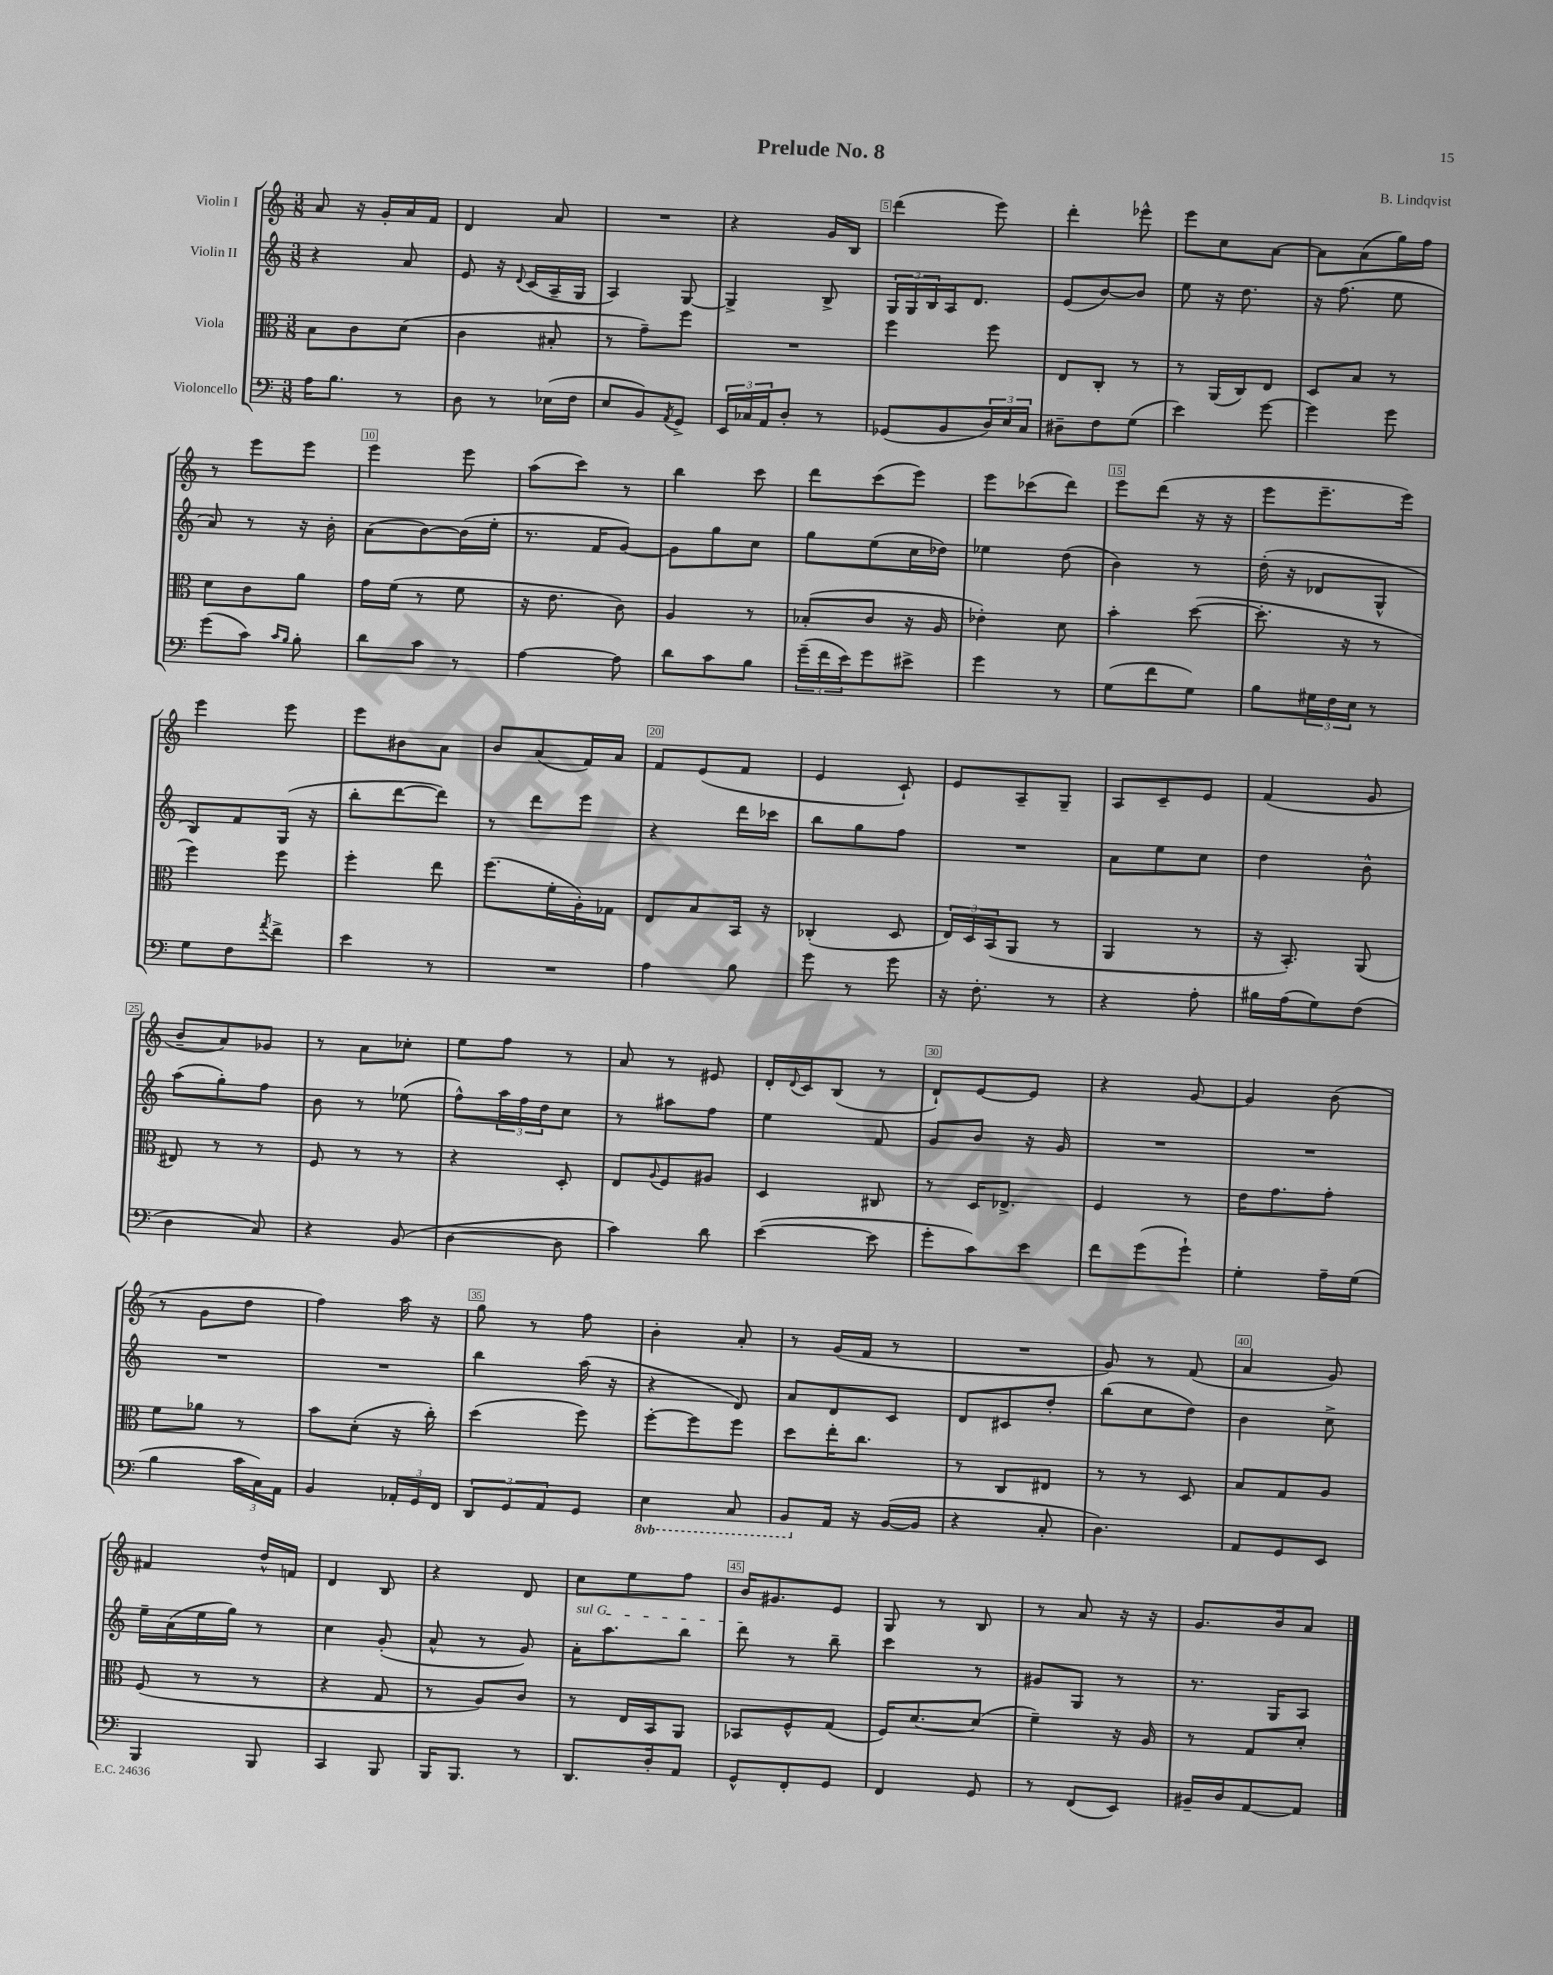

**kern	**kern	**kern	**kern
*staff4	*staff3	*staff2	*staff1
*clefF4	*clefC3	*clefG2	*clefG2
*k[]	*k[]	*k[]	*k[]
*M3/8	*M3/8	*M3/8	*M3/8
16A	8B	4r	8a
8.B	.	.	.
.	8c	.	16r
.	.	.	16g'
8r	(8d	8a	16a
.	.	.	16f
=	=	=	=
8D	4c	8e	4d
8r	.	16r	.
.	.	8qqd	.
.	.	(16c	.
(16E-	8B#'	16A~	8a
16F	.	16G	.
=	=	=	=
8E	8r	4A)	4.r
8BB)	8g~)	.	.
8qAA	.	.	.
8GG^	8ff	[8G	.
=	=	=	=
24EE	4.r	4G^]	4r
24C-	.	.	.
24AA	.	.	.
8D'	.	.	.
8r	.	8B^	16g
.	.	.	16B
=	=	=	=
(8GG-	4ff	24G	(4ddd
.	.	24G	.
.	.	24B	.
8BB	.	16A	.
.	.	8.d	.
24D)	8ff	.	8eee)
24E	.	.	.
24C	.	.	.
=	=	=	=
8D#~	8E	(8e	4ddd'
8F	8C'	[8b)	.
(8G	8r	8b]	8eee-^^
=	=	=	=
4e)	8r	8ee	8eee
.	(16AA	16r	8cc
.	16C)	8.dd	.
[8g	8E	.	[8a
=	=	=	=
4g]	8D	16r	8a]
.	.	(8.ff	.
.	8B	.	(8a
8g	8r	8ee	16gg)
.	.	.	16ff
=	=	=	=
(8g	8d	8a)	8r
8c)	8c	8r	8eee
16qqc	.	.	.
16qqB	.	.	.
8B'	8a	16r	8eee
.	.	16b'	.
=	=	=	=
8d	16g	(8a	4eee
.	(16f	.	.
8c	8r	[8b)	.
8r	8f	(16b]	8eee
.	.	16ee'	.
=	=	=	=
[4A	16r	8.r	(8aa
.	8.e	.	.
.	.	.	8ccc)
.	.	16f	.
8A]	8c)	[8g)	8r
=	=	=	=
8d	4A	8g]	4bb
8c	.	8gg	.
8B	8r	8cc	8ccc
=	=	=	=
(24g~	(8B-'	8gg	8ddd
24f	.	.	.
24e)	.	.	.
8g	8c	(8ee	(8ccc
8e#^	16r	16cc	8eee)
.	16A	16dd-)	.
=	=	=	=
4g	4e-')	4ee-	8eee
.	.	.	(8ccc-
8r	8d	(8dd	8ddd)
=	=	=	=
(8G	4b'	4b)	8eee
8f	.	.	(8ddd
8G)	([8dd	8r	16r
.	.	.	16r
=	=	=	=
8B	8.dd']	(16dd'	8eee
.	.	16r	.
24G#	.	8d-	8.eee~
24F	.	.	.
.	16r	.	.
24E	.	.	.
8r	8r	8G^^	.
.	.	.	16eee)
=	=	=	=
8G	4ff)	8B)	4eee
8F	.	8f	.
8qa	.	.	.
8f^	8ff	(16G	8eee
.	.	16r	.
=	=	=	=
4e	4ff'	8bb'	8eee
.	.	[8ddd	8b#
8r	8ee	8ddd])	8a
=	=	=	=
4.r	(8.ff	8r	8b
.	.	8ddd	(8a
.	16f'	.	.
.	16A')	8eee	16f)
.	16G-	.	16a
=	=	=	=
4A	8E	4r	8f
.	8B	.	(8e
8B	16BB	16ddd	8f
.	16r	16ccc-	.
=	=	=	=
8g	(4C-'	8bb	4e
8r	.	8gg	.
8g	8D	8ff	8c`)
=	=	=	=
16r	24E)	4.r	8e
.	24D	.	.
8.F'	.	.	.
.	(24BB	.	.
.	8AA	.	8A~
8r	8r	.	8G~
=	=	=	=
4r	4AA	8a	8A
.	.	8ee	8c~
8A'	8r	8cc	8e
=	=	=	=
16B#	16r	4dd	(4f
(16A	8.BB')	.	.
8G)	.	.	.
(8F	(8AA	8b^^	8g
=	=	=	=
4D	8E#)	(8aa	8b~
.	8r	8gg')	8a)
8C)	8r	8ff	8g-
=	=	=	=
4r	8F	8b	8r
.	8r	8r	8a
(8BB	8r	(8ee-	8cc-'
=	=	=	=
[4D	4r	8ff^^)	8ee
.	.	24aa	8ff
.	.	24ff	.
.	.	24dd	.
8D]	8D'	8cc	8r
=	=	=	=
4c)	8E	8r	8a
.	8qqA	.	.
.	8F	8aa#	8r
8d	8A#	8ff	8e#
=	=	=	=
([4e	4D	4ee	16d'
.	.	.	8qqd
.	.	.	16c
.	.	.	(8B
8e]	8C#	8f	8r
=	=	=	=
8g'	8r	8g	8d`)
8c)	16D	8b	[8e
.	8.E-^	.	.
8e	.	16r	8e]
.	.	16g	.
=	=	=	=
8f	4F	4.r	4r
(8g	.	.	.
8g`)	8r	.	[8g
=	=	=	=
4G'	16e	4.r	4g]
.	8.g	.	.
16A~	8g'	.	(8b
(16G	.	.	.
=	=	=	=
4B	8f	4.r	8r
.	8a-	.	8g
24c	8r	.	8dd
24C)	.	.	.
24AA	.	.	.
=	=	=	=
4BB	8b	4.r	4ff)
.	(8d'	.	.
24AA-'	16r	.	16aa
24GG	.	.	.
.	16cc')	.	16r
24FF	.	.	.
=	=	=	=
12DD	(4dd	4bb	8gg
12GG	.	.	.
.	.	.	8r
12AA	.	.	.
8GG	8ff)	(16aa	8ff
.	.	16r	.
=	=	=	=
4EE	[8ff'	4r	4b'
.	8ff]	.	.
8CC	8ff	8d)	8a'
=	=	=	=
8BBB	8dd	8a	8r
16AA	16ee'	8d	(16g
16r	8.cc	.	16f
([16BB	.	8c	8r
16BB]	.	.	.
=	=	=	=
4r	8r	8d	4.r
.	8C	8c#	.
8C'	8E#	8dd'	.
=	=	=	=
4.D)	8r	(8bb	8g)
.	8r	8cc	8r
.	8D	8dd)	(8f
=	=	=	=
8AA	8B	4b	4a
8GG	8G	.	.
8EE	8A	8cc^	8g)
=	=	=	=
4BBB	(8F	16ee~	4f#
.	.	(16a	.
.	8r	16ee	.
.	.	16gg)	.
8BBB	8r	8r	16dd^^
.	.	.	16f
=	=	=	=
4CC	4r	4cc	4d
8BBB	8G	(8g'	8B
=	=	=	=
16BBB	8r	8a^^	4r
8.BBB	.	.	.
.	8A)	8r	.
8r	8c	8g)	8d
=	=	=	=
8.DD	8r	16a'	8cc
.	.	8.aa	.
.	16E	.	8ee
16D'	16BB	.	.
8AA	8AA	8bb	8ff
=	=	=	=
8GG^^	8BB-	8ddd	16b
.	.	.	8.g#
8FF'	8F^^	8r	.
8GG	(8G	8bb~	8e
=	=	=	=
4FF	16F)	4ccc	8G
.	[8.d	.	.
.	.	.	8r
8GG	(8d]	8r	8B
=	=	=	=
8r	4f~)	8g#	8r
(8FF	.	8G	8a
8EE)	16r	8r	16r
.	16A	.	16r
=	=	=	=
16BB#~	8r	8.r	8.g
16D	.	.	.
[8AA	8G	.	.
.	.	16G	16b
8AA]	8d'	8A	8a
==	==	==	==
*-	*-	*-	*-
